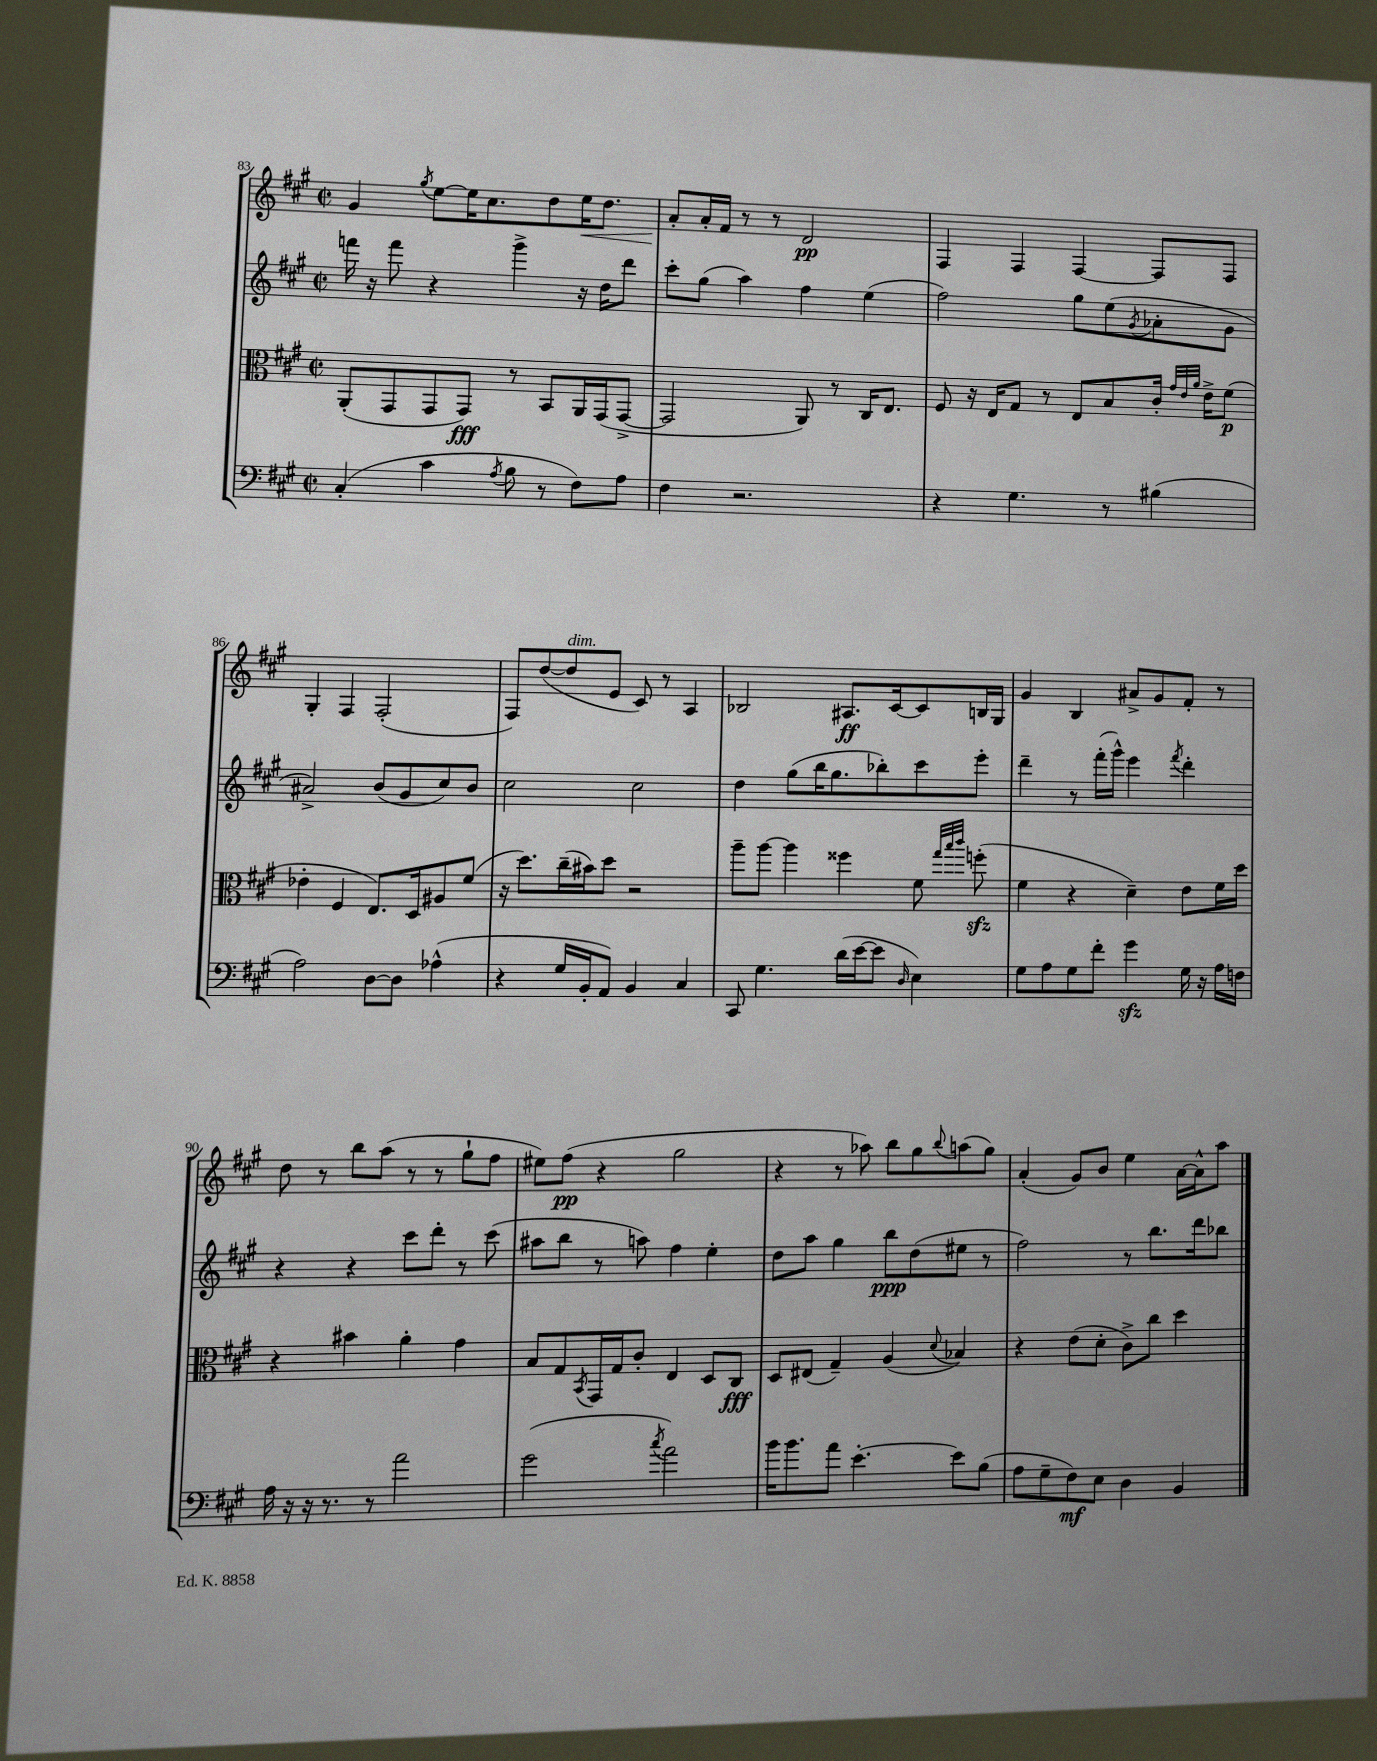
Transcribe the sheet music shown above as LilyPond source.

<<
\new StaffGroup <<
\new Staff = "s0" {
    \clef treble \key a \major \defaultTimeSignature \time 2/2
    gis'4 \acciaccatura { gis''8 } e''8~ e''16 cis''8. d''8 e''16\< d''8. |
    a'8-.\! a'16-. fis'16 r8 r8 d'2\pp |
    fis4 fis4 fis4~ fis8 fis8 |
    gis4-. fis4 fis2-.( |
    fis8) d''8~( d''8^\markup { \italic "dim." } e'8 cis'8) r8 a4 |
    bes2 ais8.\ff cis'16~ cis'8 b16 gis16 |
    gis'4 b4 ais'8-> gis'8 fis'8-. r8 |
    d''8 r8 b''8 a''8( r8 r8 gis''8-! fis''8 |
    eis''8) fis''8\pp( r4 gis''2 |
    r4 r8 aes''8) b''8 gis''8 \appoggiatura { b''8 } a''8( gis''8) |
    a'4-.( gis'8) b'8 e''4 a'16~ a'16-^ a''8 \bar "|." |
}
\new Staff = "s1" {
    \clef treble \key a \major \defaultTimeSignature \time 2/2
    f'''16 r16 f'''8 r4 gis'''4-> r16 d''16 d'''8 |
    cis'''8-. gis''8( a''4) fis''4 e''4( |
    fis''2) gis''8 e''8( \acciaccatura { gis'8 } aes'8-. gis'8 |
    ais'2->) b'8( gis'8 cis''8) b'8 |
    cis''2 cis''2 |
    d''4 gis''8( b''16 gis''8. bes''8-.) cis'''8 e'''8-. |
    d'''4-- r8 fis'''16-.( gis'''16-^) e'''4 \acciaccatura { fis'''8 } d'''4-. |
    r4 r4 cis'''8 d'''8-. r8 cis'''8( |
    ais''8 b''8 r8 a''8) fis''4 e''4-. |
    d''8 a''8 gis''4 b''8\ppp d''8( eis''8 r8 |
    fis''2) r8 b''8. d'''16 bes''8 \bar "|." |
}
\new Staff = "s2" {
    \clef alto \key a \major \defaultTimeSignature \time 2/2
    a,8-.( gis,8 gis,8 gis,8\fff) r8 b,8 a,16 gis,16( gis,8~-> |
    gis,2 a,8) r8 cis16 e8. |
    fis8 r16 e16 gis8 r8 e8 b8 cis'16-. \grace { gis'32 e'32 a'32 } e'16-> fis'8\p( |
    ees'4-. fis4 e8.) d16 ais8 fis'8( |
    r16 d''8.) cis''16--( bis'16) d''8 r2 |
    a''8-- a''8~ a''4 fisis''4 fis'8 \grace { gis''32 b''32 cis'''32 } f''8-.\sfz( |
    fis'4 r4 d'4--) e'8 fis'16 d''16 |
    r4 bis'4 a'4-. gis'4 |
    b8 gis8 \acciaccatura { b,8 } gis,16 gis16 cis'8-. e4 d8 cis8\fff |
    d8 eis8( gis4--) a4( \appoggiatura { d'8 } bes4) |
    r4 e'8( d'8-. cis'8->) cis''8 d''4 \bar "|." |
}
\new Staff = "s3" {
    \clef bass \key a \major \defaultTimeSignature \time 2/2
    cis4-.( cis'4 \acciaccatura { a8 } b8 r8 fis8) a8 |
    fis4 r2. |
    r4 gis4. r8 bis4( |
    a2) d8~ d8 aes4-^( |
    r4 gis16 b,16-. a,8) b,4 cis4 |
    cis,8 gis4. d'16( e'16~ e'8 \grace { d16 } e4) |
    gis8 a8 gis8 fis'8-. gis'4\sfz gis16 r16 a16 f16 |
    a16 r16 r16 r8. r8 a'2 |
    gis'2( \acciaccatura { cis''8 } a'2) |
    b'16 b'8. a'8 e'4.~-. e'8 b8( |
    a8 gis8-- fis8\mf) e8 d4 b,4 \bar "|." |
}
>>
>>
\layout { \context { \Score currentBarNumber = #83 } }
